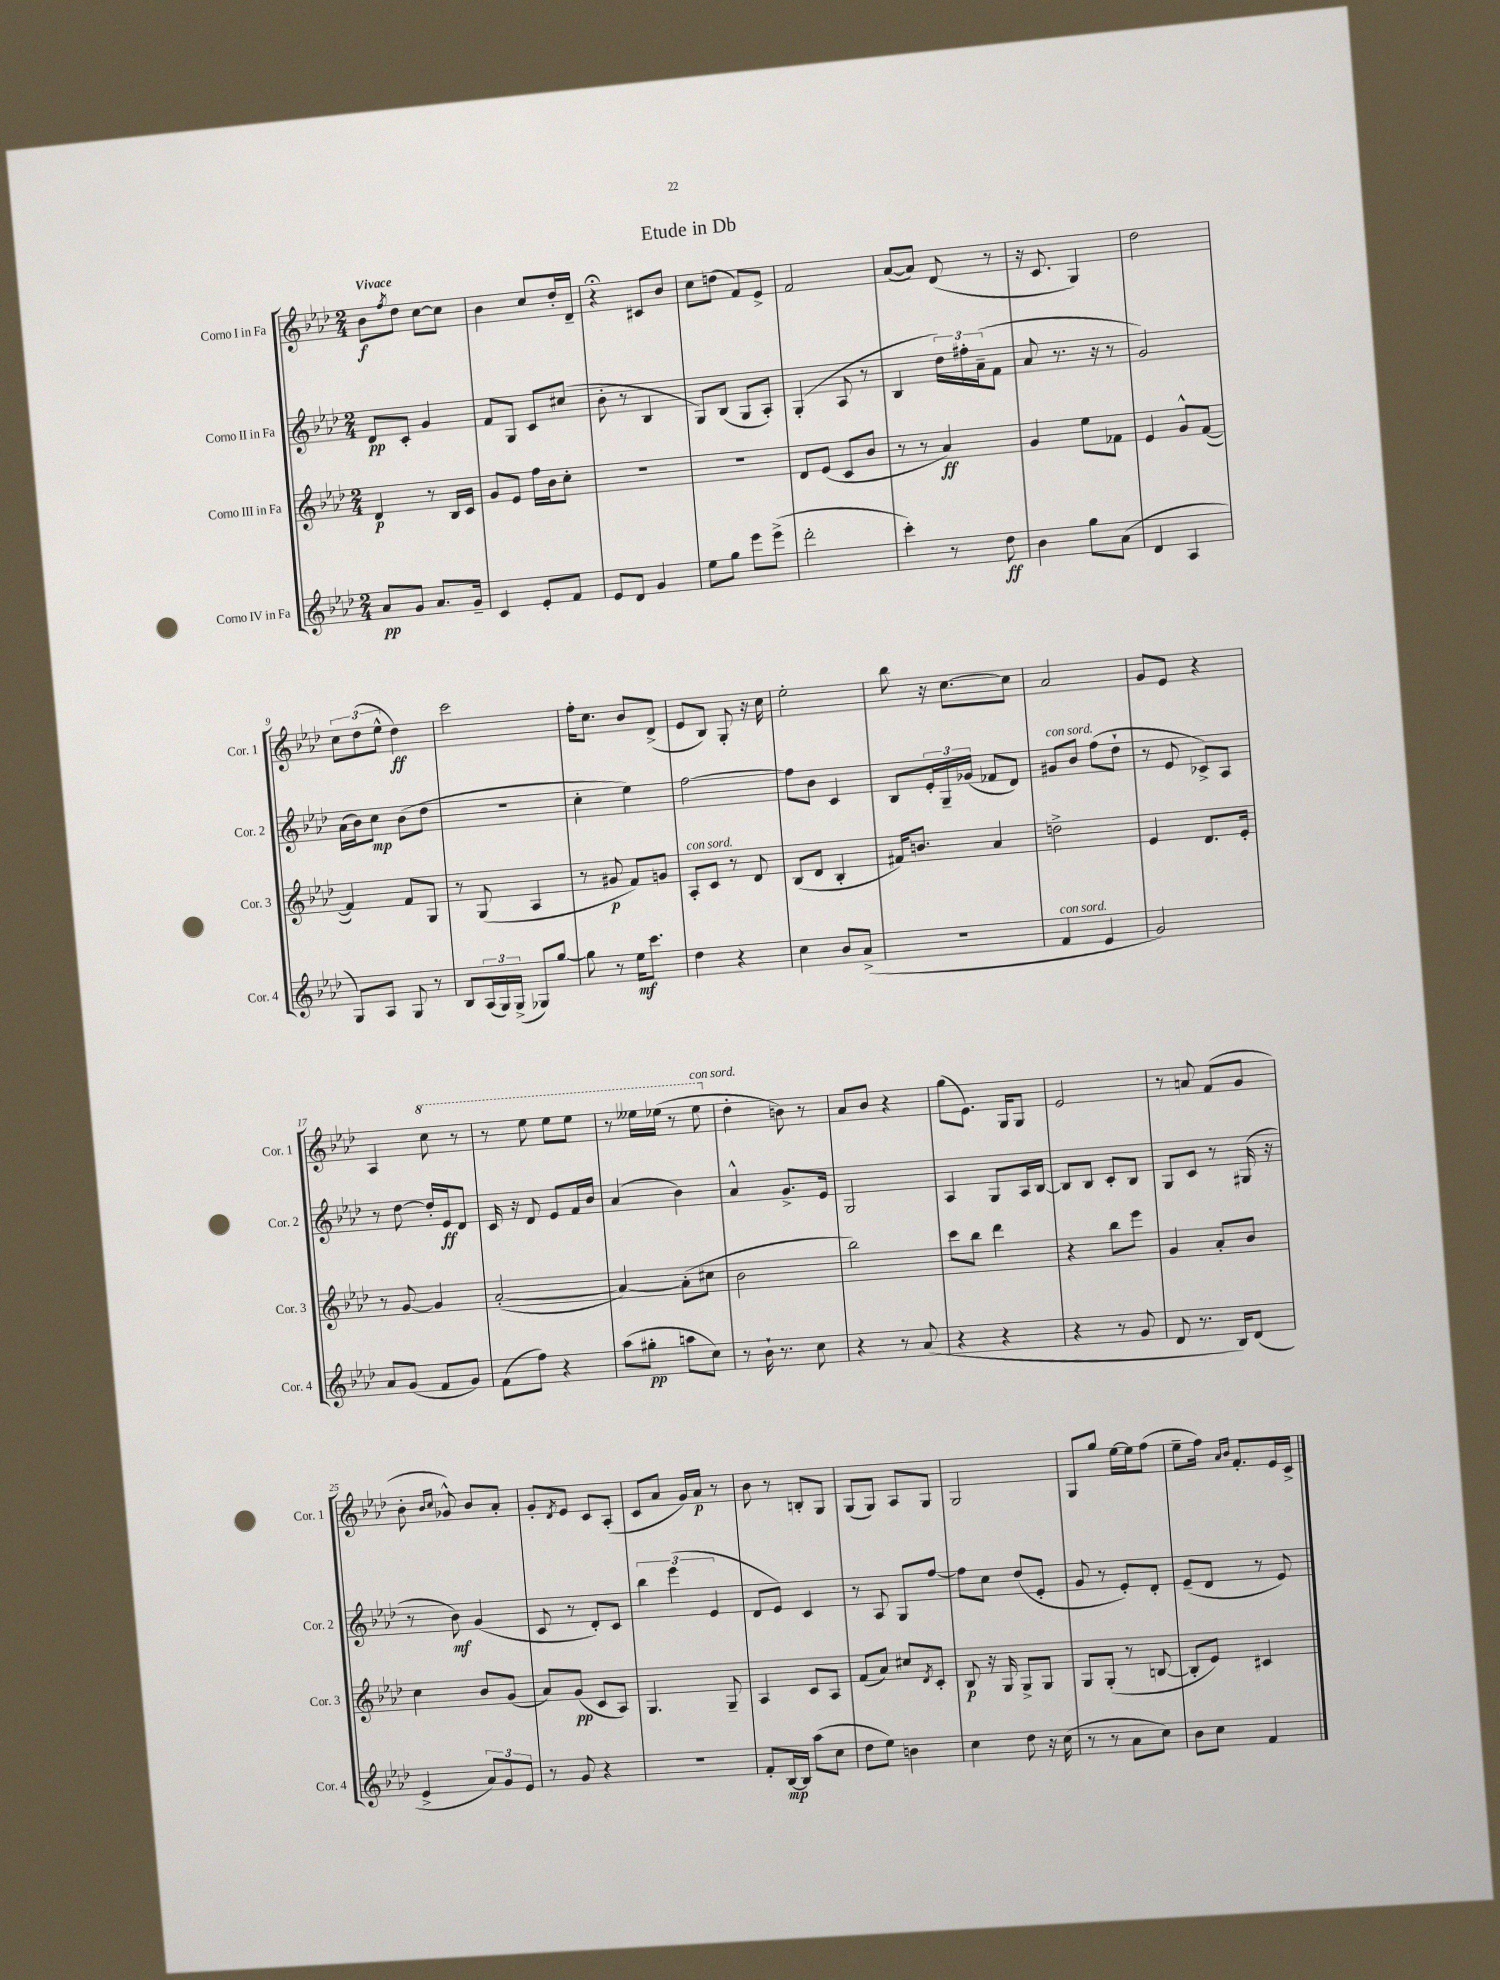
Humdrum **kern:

**kern	**kern	**kern	**kern
*staff4	*staff3	*staff2	*staff1
*clefG2	*clefG2	*clefG2	*clefG2
*k[b-e-a-d-]	*k[b-e-a-d-]	*k[b-e-a-d-]	*k[b-e-a-d-]
*M2/4	*M2/4	*M2/4	*M2/4
8a-	4d-	8d-	8b-
.	.	.	8qff
8g	.	8c'	8dd-
8.a-	8r	4g	[8cc
.	16B-	.	8cc]
16g~	16c	.	.
=	=	=	=
4c	8g	8f	4b-
.	8e-	8G	.
8e-'	16ff	8c	8cc
.	16b-	.	.
8f	8cc'	(8cc#	16dd-'
.	.	.	16d-~
=	=	=	=
8e-	2r	8b-'	4r;
8d-	.	8r	.
4g	.	4B-	8c#
.	.	.	8b-
=	=	=	=
8ee-	2r	8G)	8cc
8gg	.	(8B-	(8dd
8eee-	.	8G	8f)
(8eee-^	.	8A-')	8e-^
=	=	=	=
2ddd-'	8d-	(4G'	2f
.	(8e-	.	.
.	8c	8A-	.
.	8b-	8r	.
=	=	=	=
4ccc')	8r	4B-	([8a-
.	8r	.	8a-])
8r	4a-)	24dd-)	(8d-
.	.	24ff#'	.
.	.	(24a-~	.
8dd-	.	8f	8r
=	=	=	=
4b-	4g	8a-	16r
.	.	.	8.c
.	.	8.r	.
8gg	8ee-	.	4G)
.	.	16r	.
(8a-	8f-	8r	.
=	=	=	=
4d-	4e-	2g)	2dd-
4A-	8g^^	.	.
.	([8f	.	.
=	=	=	=
8G)	4f])	(16a-	12cc
.	.	16b-)	.
.	.	.	(12dd-
8A-	.	8cc	.
.	.	.	12ee-^^
8G	8f	(8b-	4dd-)
8r	8G	8dd-	.
=	=	=	=
8B-	8r	2r	2ccc
(24A-	(8G	.	.
24G)	.	.	.
(24G^	.	.	.
8G-)	4A-	.	.
[8gg	.	.	.
=	=	=	=
8gg]	8r	4cc'	16ff'
.	.	.	8.cc
8r	8g#	.	.
16ee-	8f)	4ee-)	8b-
8.ccc	.	.	.
.	8g	.	(8d-^
=	=	=	=
4dd-	8A-'	[2ff	8e-
.	8c	.	8B-)
4r	8r	.	8G'
.	8d-	.	16r
.	.	.	16cc
=	=	=	=
4cc	(8B-	8ff]	2ee-'
.	8d-	8b-	.
8b-	4B-'	4c	.
(8a-^	.	.	.
=	=	=	=
2r	16f#)	8B-	8bb-
.	8.b	.	.
.	.	24e-'	16r
.	.	24G~	.
.	.	.	[8.cc
.	.	(24g-	.
.	4a-	8f-	.
.	.	8d-)	8cc]
=	=	=	=
4f	2dd^	8g#	2a-
.	.	8b-	.
4e-	.	(8ff	.
.	.	8dd-`	.
=	=	=	=
2g)	4e-	8r	8g
.	.	8e-	8e-
.	8.d-	8c-^)	4r
.	.	8A-	.
.	16e-'	.	.
=	=	=	=
8a-	8r	8r	4A-
(8g	[8g	[8dd-	.
8f	4g]	16dd-']	8ccc
.	.	16e-	.
8g)	.	8d-	8r
=	=	=	=
(8f	([2a-'	16c	8r
.	.	16r	.
8ff)	.	8d-	8eee-
4r	.	8e-	8eee-
.	.	16f	8eee-
.	.	16b-	.
=	=	=	=
(8aa-	4a-_)	(4a-	8r
8gg#'	.	.	16eee--
.	.	.	(16eee-
8aa	(8a-']	4b-)	8r
8cc)	8cc#	.	8eee-
=	=	=	=
8r	2b-	4a-^^	4dd-'
16b-`	.	.	.
8.r	.	.	.
.	.	8.g^	8b)
8cc	.	.	8r
.	.	16e-	.
=	=	=	=
4r	2bb-)	2G	8a-
.	.	.	8b-
8r	.	.	4r
(8a-	.	.	.
=	=	=	=
4r	8ccc	4A-	(8gg
.	8bb-	.	8.e-)
4r	4ddd-	8G	.
.	.	.	16G
.	.	16A-	8G
.	.	[16B-	.
=	=	=	=
4r	4r	8B-]	2e-
.	.	8B-	.
8r	8bb-	8c'	.
8g	8eee-	8B-	.
=	=	=	=
8d-	4g	8G	8r
8.r	.	8c	8a
.	8a-'	8r	(8f
16B-)	.	.	.
(8d-	8b-	(16G#	8g
.	.	16r	.
=	=	=	=
4e-^	4cc	8r	8b-'
.	.	.	16qqb-
.	.	.	16qqcc
.	.	8b-)	8g-^^)
12a-)	8b-	(4g	8b-
12g	.	.	.
.	(8g	.	8a-'
12e-	.	.	.
=	=	=	=
8r	8a-)	8c	8g'
.	.	.	8qd-
8g	(8g	8r	8e-
4r	8c	8d-')	8c
.	8A-)	8c	(8A-'
=	=	=	=
2r	4.G	6bb-	8c
.	.	.	8a-
.	.	(6eee-	.
.	.	.	16g)
.	.	.	16a-
.	.	6e-	.
.	8G~	.	8r
=	=	=	=
8f'	4A-	8d-	8b-
[16B-	.	8e-)	8r
16B-]	.	.	.
(8aa-	8c	4c	8B'
8cc	8A-	.	8G
=	=	=	=
8dd-	(8f	8r	(8G
8ee-)	8a-)	8A-	8G)
4b	8cc#	8G	8A-
.	8qd-	.	.
.	8c'	[8ff	8G
=	=	=	=
4cc	8B-	8ff]	2G
.	16r	8cc	.
.	16G	.	.
8dd-	8G^	(8dd-	.
16r	8G	8e-'	.
(16cc	.	.	.
=	=	=	=
8r	8G	8g	8G
8r	(8G'	8r	8gg
8a-	8r	8e-')	[16ee-
.	.	.	16ee-]
8cc)	[8B	8d-'	(8ff
=	=	=	=
8b-	8B']	(8e-~	8ee-~
8cc	8e-)	8d-	16ff)
.	.	.	16qqa-
.	.	.	16qqb-
.	.	.	8.f'
4f	4c#	8r	.
.	.	8e-)	16e-
.	.	.	16c^
==	==	==	==
*-	*-	*-	*-
